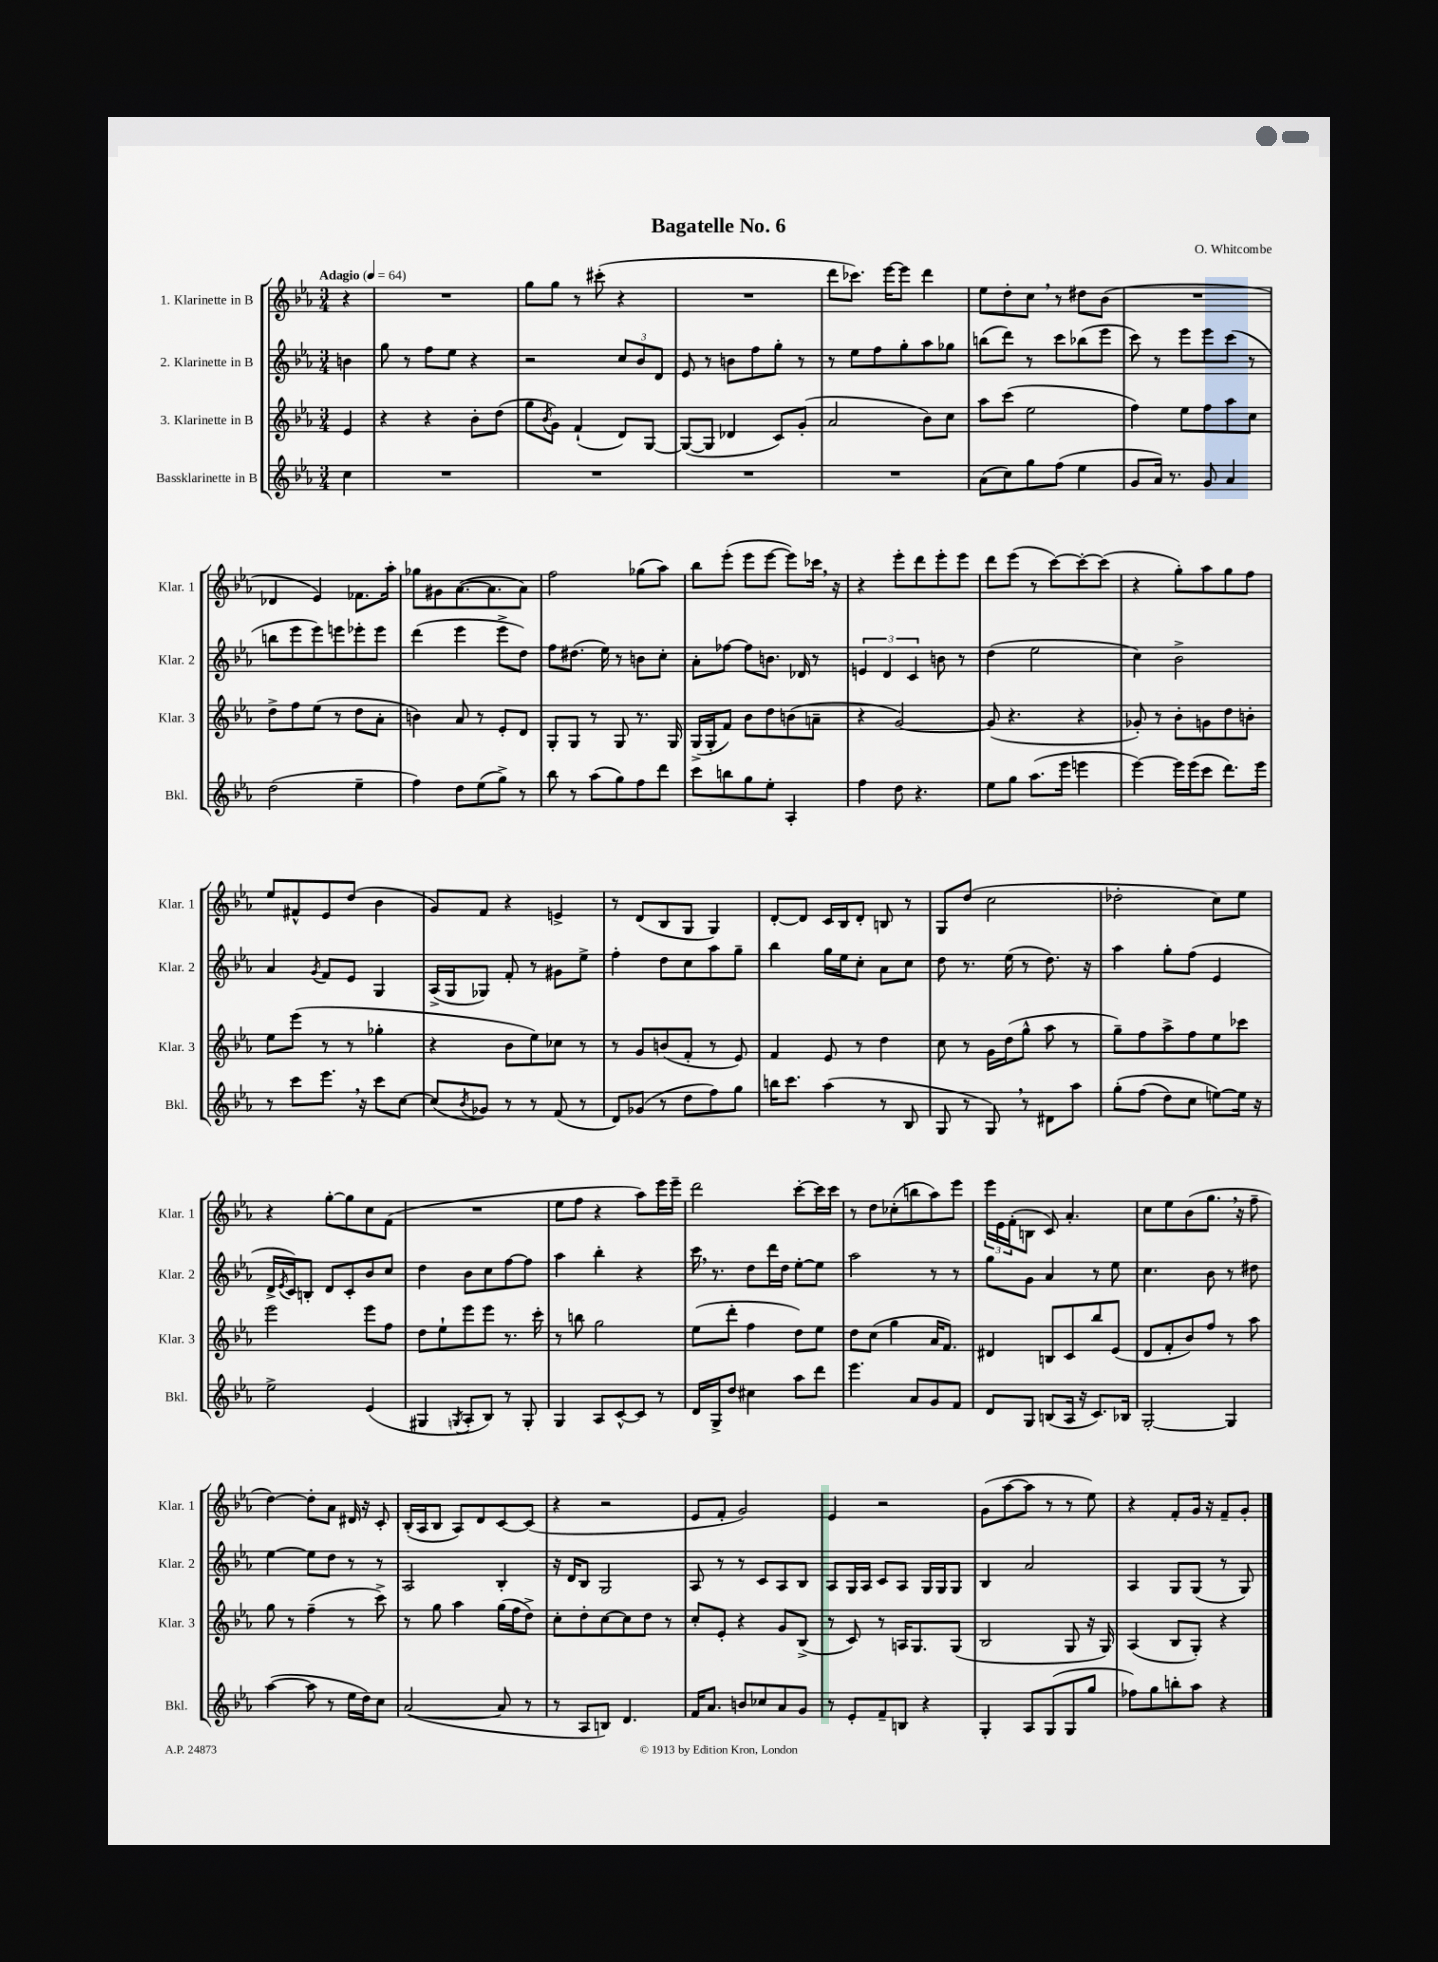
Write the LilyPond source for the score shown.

\header { title = "Bagatelle No. 6" composer = "O. Whitcombe" }
<<
\new StaffGroup <<
\new Staff = "s0" \with { instrumentName = "1. Klarinette in B" shortInstrumentName = "Klar. 1" } {
    \clef treble \key ees \major \numericTimeSignature \time 3/4 \partial 4 \tempo "Adagio" 4 = 64
    r4 |
    R2. |
    g''8 g''8 r8 cis'''8-.( r4 |
    R2. |
    d'''8 ces'''8.) ees'''16~ ees'''8 d'''4 |
    ees''8 d''8-. c''8 \breathe r8 dis''8 bes'8( |
    R2. |
    des'4 ees'4) fes'8. aes''16-. |
    ges''8 gis'8 aes'8.~( aes'8. aes'8) |
    f''2 ges''8( aes''8) |
    bes''8 ees'''8-.( ees'''8 ees'''8~ ees'''8) ces'''16 \breathe r16 |
    r4 ees'''8-. d'''8 ees'''8-. ees'''8 |
    d'''8 ees'''8( r8 c'''8~) c'''8~-. c'''8( |
    r4 g''8-.) aes''8 g''8 f''8 |
    ees''8 fis'8-^ ees'8 d''8( bes'4 |
    g'8) f'8 r4 e'4-> |
    r8 d'8( bes8 g8 g4) |
    d'8~-. d'8 c'16 bes16 d'8-. b8 r8 |
    g8 d''8( c''2 |
    des''2-. c''8) ees''8 |
    r4 g''8~-. g''8 c''8 f'8( |
    R2. |
    ees''8 f''8 r4 aes''8) ees'''16 ees'''16-- |
    d'''2 c'''8~-. c'''16 c'''16 |
    r8 d''8 ces''8-.( b''8 aes''8) ees'''8 |
    \tuplet 3/2 { ees'''16 ees'16 f'16-.( } b8 c'8) aes'4.-. |
    c''8 ees''8 bes'8( g''8. \breathe r16 f''8-- |
    d''4~) d''8-. aes'8 dis'16 r16 c'8-. |
    bes16-.( aes16 bes8 aes8) d'8 c'8~ c'8( |
    r4 r2 |
    ees'8 f'8-. g'2) |
    ees'4 r2 |
    g'8( aes''8~ aes''8 r8 r8 ees''8) |
    r4 f'8-. g'16 r16 f'8-- g'8-. \bar "|." |
}
\new Staff = "s1" \with { instrumentName = "2. Klarinette in B" shortInstrumentName = "Klar. 2" } {
    \clef treble \key ees \major \numericTimeSignature \time 3/4 \partial 4
    b'4 |
    g''8 r8 f''8 ees''8 r4 |
    r2 \tuplet 3/2 { c''8 bes'8 d'8 } |
    ees'8 r8 b'8 f''8 g''8-. r8 |
    r8 ees''8 f''8 g''8-. aes''8 ges''8 |
    b''8( d'''8) r8 c'''8 bes''8( ees'''8 |
    c'''8) r8 ees'''8 ees'''8 c'''8( r8 |
    b''8 ees'''8 ees'''8) e'''8 ees'''8-. ees'''8 |
    d'''4( ees'''4 ees'''8-> d''8) |
    f''8 dis''8.( ees''16) r8 b'8 c''8-. |
    aes'8-. fes''8~ fes''8 b'8. des'16 r8 |
    \tuplet 3/2 { e'4 d'4 c'4 } b'8 r8 |
    d''4( ees''2 |
    c''4) bes'2-> |
    aes'4 \acciaccatura { g'8 } f'8 ees'8 g4 |
    aes16->( g16 ges8) f'8-. r8 gis'8 ees''8-> |
    f''4-. d''8 c''8 aes''8 g''8-- |
    bes''4 g''16 ees''16 c''8-. aes'8 c''8 |
    d''8 r8. ees''16( r8 d''8.) r16 |
    aes''4 g''8-. f''8( ees'4 |
    d'16-> \acciaccatura { ees'8 } c'16) b8-. d'8 c'8-. bes'8 c''8 |
    d''4 bes'8 c''8 f''8~ f''8 |
    aes''4 bes''4-. r4 |
    c'''16 \breathe r8. d''8 d'''16 d''16 ees''8~-. ees''8 |
    aes''2 r8 r8 |
    g''8 g'8 aes'4 r8 ees''8 |
    c''4. bes'8 r8 dis''8 |
    ees''4~ ees''8 d''8 r8 r8 |
    aes2 bes4-. |
    r16 d'16 bes8 g2 |
    aes8 r8 r8 c'8 aes8 bes8 |
    aes8 g16 aes16 c'8 aes8 g16 g16 g8 |
    bes4 aes'2 |
    aes4 g8 g8( r8 g8) \bar "|." |
}
\new Staff = "s2" \with { instrumentName = "3. Klarinette in B" shortInstrumentName = "Klar. 3" } {
    \clef treble \key ees \major \numericTimeSignature \time 3/4 \partial 4
    ees'4 |
    r4 r4 bes'8-. d''8( |
    g''8 \acciaccatura { bes'8 } g'8) f'4-!( d'8) g8~ |
    g8~( g8 des'4 c'8) g'8-.( |
    aes'2 bes'8) c''8 |
    aes''8 c'''8( ees''2 |
    f''4) ees''8 f''8 aes''8 c''8 |
    d''8-> f''8 ees''8( r8 d''8 aes'8-. |
    b'4) aes'8 r8 ees'8-. d'8 |
    g8-. g8 r8 g8 r8. g16 |
    g16->( g16-. f'8) bes'8 d''8 b'8( a'8-- |
    r4 g'2~) |
    g'8( r4. r4 |
    ges'8-.) r8 bes'8-. g'8 d''8 b'8-. |
    ees''8 ees'''8( r8 r8 ges''4-. |
    r4 bes'8 ees''8) ces''8 r8 |
    r8 g'8 b'8( f'8-. r8 ees'8) |
    f'4 ees'8 r8 d''4 |
    c''8 r8 g'16 d''16( g''8-^ aes''8 r8 |
    g''8--) f''8 aes''8-> f''8 ees''8 ces'''8 |
    ees'''2 ees'''8 f''8 |
    d''8 ees''8-! ees'''8 ees'''8 r8. c'''16-. |
    r8 b''8 g''2 |
    ees''8( d'''8-. f''4 d''8) ees''8 |
    d''8 c''8( g''4 aes'16 f'8.) |
    dis'4 b8 c'8 bes''8 ees'8( |
    d'8 f'8-. bes'8) f''8 r8 aes''8 |
    g''8 r8 f''4--( r8 c'''8->) |
    r8 g''8 aes''4 g''16( f''16 d''8->) |
    c''8-. d''8-. c''8~ c''8 d''8 r8 |
    c''8-. ees'8-. r4 g'8 bes8->( |
    r8 c'8) r8 a16 g8. g8( |
    bes2 g8 r16 g16) |
    aes4( bes8 g8-.) r4 \bar "|." |
}
\new Staff = "s3" \with { instrumentName = "Bassklarinette in B" shortInstrumentName = "Bkl." } {
    \clef treble \key ees \major \numericTimeSignature \time 3/4 \partial 4
    c''4 |
    R2. |
    R2. |
    R2. |
    R2. |
    aes'8( c''8) g''8 f''8( ees''4 |
    g'8 aes'16) r8. g'8 aes'4 |
    d''2( ees''4-- |
    f''4) d''8 ees''8( g''8->) r8 |
    bes''8 r8 aes''8( g''8) f''8 d'''8 |
    c'''8 b''8 g''8 ees''8-. aes4-. |
    f''4 d''8 r4. |
    ees''8 g''8 aes''8.( ees'''16 e'''4 |
    ees'''4~) ees'''16 ees'''16( c'''8 d'''8.) ees'''16 |
    r8 c'''8 ees'''8. \breathe r16 c'''8 c''8~ |
    c''8( \acciaccatura { bes'8 } ges'8) r8 r8 f'8( r8 |
    d'8) ges'8( r8 d''8 f''8) g''8 |
    b''16 c'''8. aes''4( r8 bes8 |
    g8 r8 g8) \breathe r8 dis'8 aes''8 |
    g''8-.\( f''8( d''8) c''8 e''8~\) e''16 r16 |
    ees''2-> ees'4( |
    gis4 \acciaccatura { g8 } aes8-. bes8) r8 g8-. |
    g4 aes8 c'8~-^ c'8 r8 |
    d'16 g16-> d''8 cis''4 aes''8 d'''8 |
    ees'''4. aes'8 g'8 f'8 |
    d'8 g8 b8( aes16 r16 c'8.) bes16 |
    g2~-. g4 |
    aes''4~( aes''8 r8 ees''16 d''16) c''8 |
    aes'2~( aes'8 r8 |
    r8 aes8 b8) d'4. |
    f'16 aes'8. b'8 ces''8 aes'8 g'8 |
    r8 ees'8-. f'8-- b8 r4 |
    g4-. aes8 g8( g8 g''8 |
    fes''8) g''8 b''8-. aes''8 r4 \bar "|." |
}
>>
>>
\layout { \context { \Score \remove "Bar_number_engraver" } }
